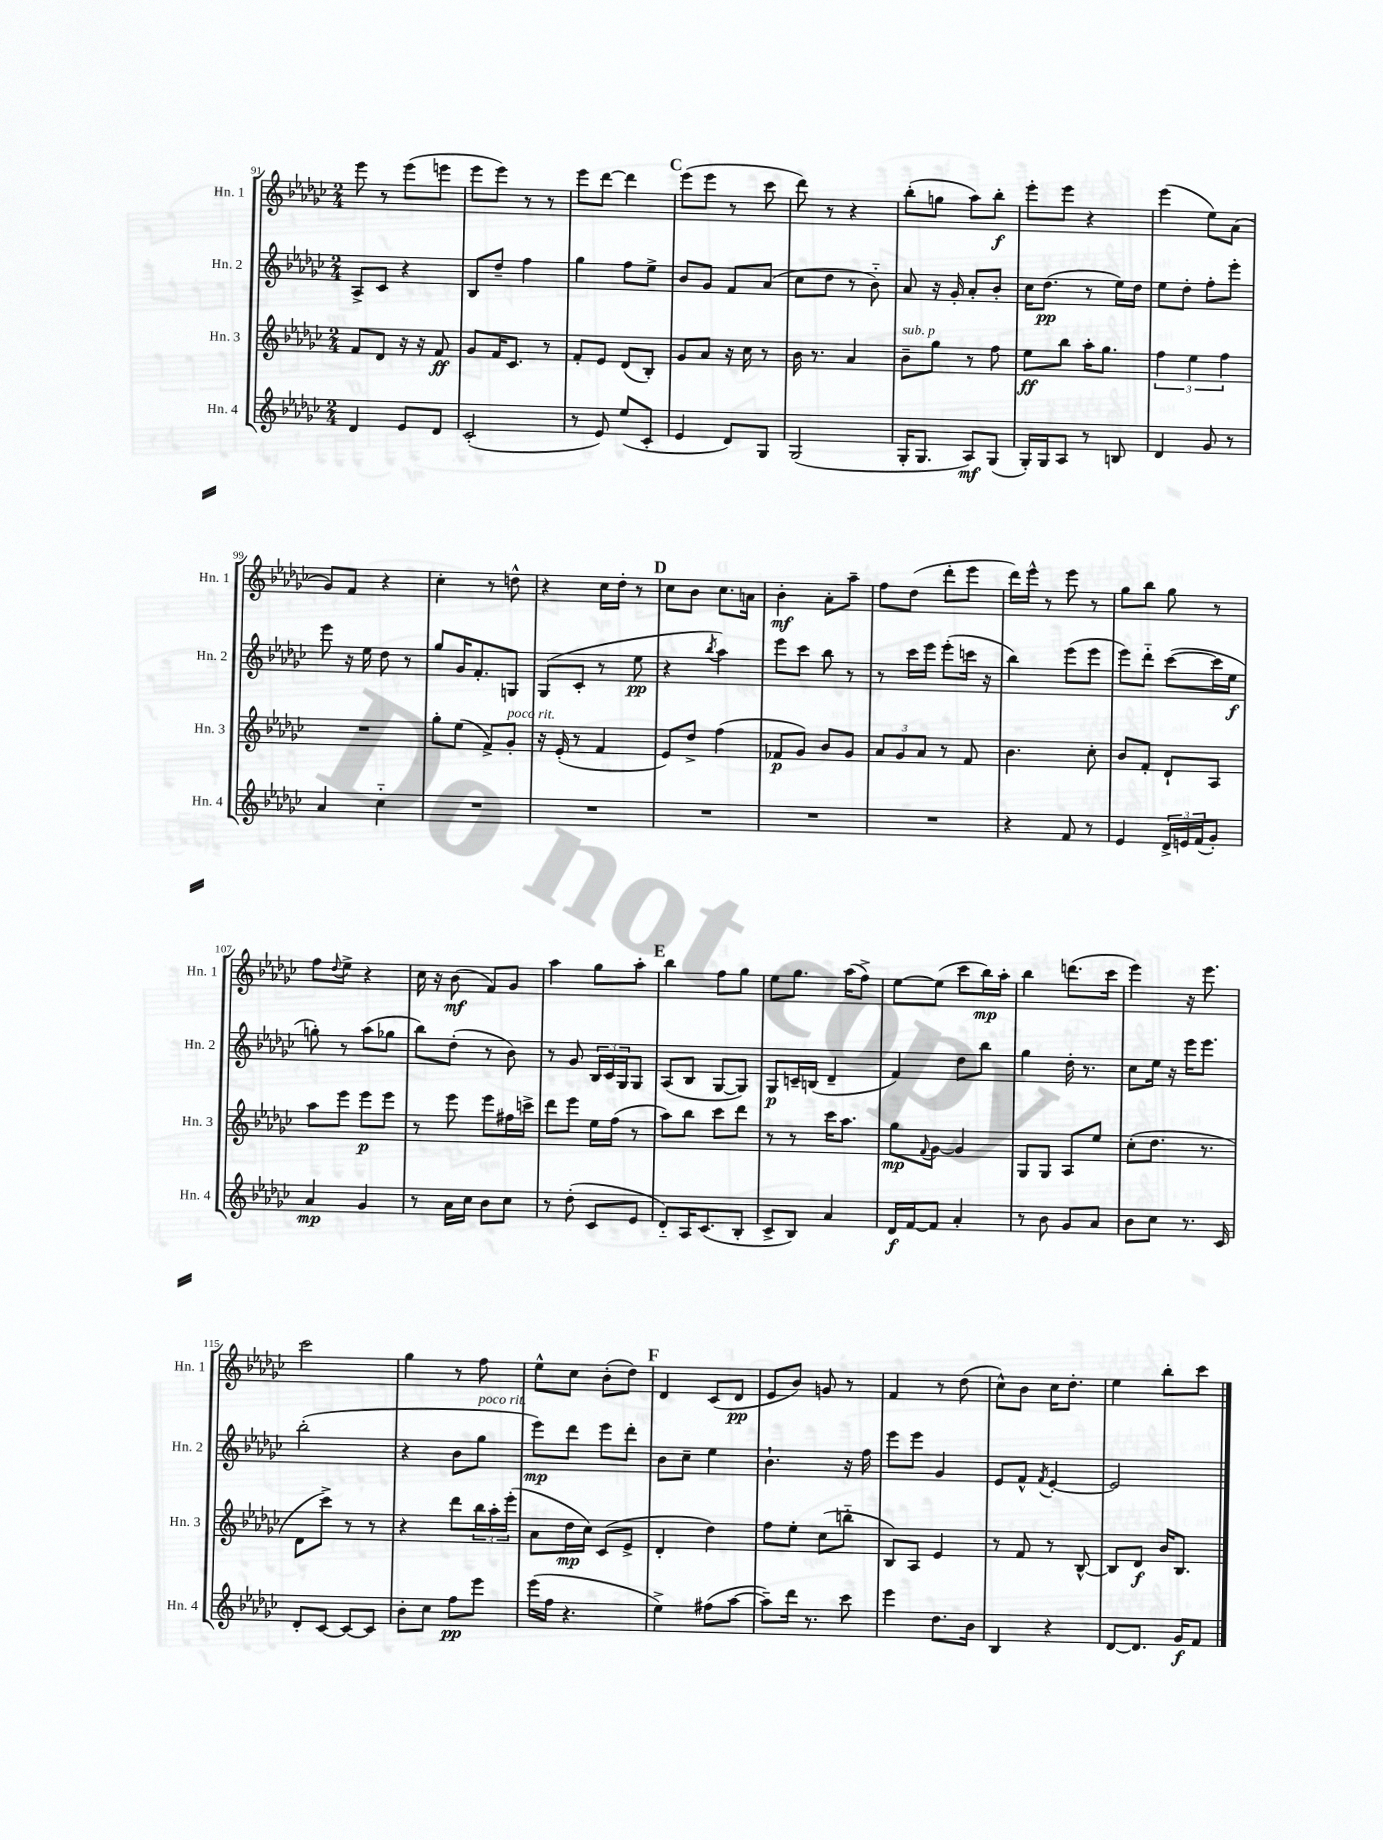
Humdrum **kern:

**kern	**kern	**kern	**kern
*staff4	*staff3	*staff2	*staff1
*clefG2	*clefG2	*clefG2	*clefG2
*k[b-e-a-d-g-c-]	*k[b-e-a-d-g-c-]	*k[b-e-a-d-g-c-]	*k[b-e-a-d-g-c-]
*M2/4	*M2/4	*M2/4	*M2/4
4d-/	8f/L	8A-^/L	8eee-\
.	8d-/J	8c-/J	8r
8e-/L	16r	4r	(8eee-\L
.	16r	.	.
8d-/J	8f/	.	8eee\J
=	=	=	=
(2c-'/	8g-/L	8B-/L	8eee-\L
.	16f/K	8dd-~/J	8eee-\J)
.	8.c-/J	.	.
.	.	4ff\	8r
.	8r	.	8r
=	=	=	=
8r	8f'/L	4gg-\	8eee-\L
8e-/)	8e-/J	.	[8ddd-\J
(8ee-/L	(8d-/L	8ff\L	4ddd-\]
8c-'/J	8B-'/J)	8ee-^\J	.
=	=	=	=
4e-/	8g-/L	8b-/L	(8eee-\L
.	8a-/J	8g-/J	8eee-\J
8d-/L)	16r	8f/L	8r
.	16cc-\	.	.
8G-/J	8r	(8a-/J	8ccc-\
=	=	=	=
(2G-/	16b-\	8cc-\L	8ddd-\)
.	8.r	.	.
.	.	8dd-\J	8r
.	4a-/	8r	4r
.	.	8b-'~\)	.
=	=	=	=
16G-'/LK	8b-~\L	8a-/	(8bb-'\L
8.G-/J	.	.	.
.	8gg-\J	16r	8gg\J
.	.	16g-'/	.
8A-/L)	8r	8a-'/L	8aa-\L)
(8G-/J	8ff\	8b-'/J	8bb-'\J
=	=	=	=
16G-'/LL)	8ee-\L	16cc-\LK	8eee-'\L
16G-/J	.	(8.dd-\J	.
8A-/J	8bb-\J	.	8eee-\J
8r	16aa-'\LK	8r	4r
.	8.gg-\J	.	.
8B/	.	16ee-\LL)	.
.	.	16dd-\JJ	.
=	=	=	=
4d-/	6ff\	8ee-\L	(4eee-\
.	.	8dd-'\J	.
.	6ee-\	.	.
8g-/	.	8ff'\L	8ee-\L)
.	6ff\	.	.
8r	.	8eee-'\J	(8a-\J
=	=	=	=
4a-/	2r	8eee-\	8g-/L)
.	.	16r	8f/J
.	.	16ee-\	.
4cc-'~\	.	8dd-\	4r
.	.	8r	.
=	=	=	=
2r	8gg-'\L	8gg-/L	4cc-'\
.	(8ee-\J	16g-/K	.
.	.	8.f'/	.
.	8f^/L)	.	8r
.	8g-'/J	8G/J	8dd^^\
=	=	=	=
2r	16r	(8G-/L	4r
.	(16e-'/	.	.
.	8r	8c-'/J	.
.	4f/	8r	16cc-\LL
.	.	.	16dd-'\JJ
.	.	8ee-\	8r
=	=	=	=
2r	8e-/L)	4r	8cc-\L
.	8dd-^/J	.	8b-\J
.	.	8qbb-/	.
.	(4ff\	4aa-\)	8.cc-\L
.	.	.	16a\Jk
=	=	=	=
2r	8f-/L	8eee-\L	4b-'\
.	8g-/J)	8ccc-\J	.
.	8b-/L	8bb-\	8a-'\L
.	8g-/J	8r	8aa-~\J
=	=	=	=
2r	12a-/L	8r	8ff\L
.	12g-/	.	.
.	.	16ccc-\LL	(8dd-\J
.	12a-/J	.	.
.	.	16eee-\JJ	.
.	8r	(8eee-'\L	8ddd-'\L
.	8f/	16ccc\Jk	8eee-\J
.	.	16r	.
=	=	=	=
4r	4.b-\	4bb-\)	16ddd-\LL)
.	.	.	16eee-^^\JJ
.	.	.	8r
8f/	.	(8eee-\L	8eee-\
8r	8cc-'\	8eee-\J	8r
=	=	=	=
4e-/	8b-/L	8eee-\L)	8gg-\L
.	8f'/J	8ddd-'~\J	8bb-\J
24d-^/LL	8d-`/L	([8ccc-\L	8gg-\
24e/	.	.	.
(24f/J	.	.	.
8g-'/J)	8A-/J	16ccc-\]L	8r
.	.	16ee-\JJ	.
=	=	=	=
4a-/	8aa-\L	8gg'\)	8ff\L
.	.	.	8qqdd-/
.	8eee-\J	8r	8ee-^\J
4g-/	8eee-\L	(8aa-\L	4r
.	8eee-\J	8gg-\J	.
=	=	=	=
8r	8r	8bb-\L)	16cc-\
.	.	.	16r
16a-\LL	8eee-\	(8dd-'\J	(8b-\
16cc-\JJ	.	.	.
8b-\L	8eee-\L	8r	8f/L)
8cc-\J	16ff#\L	8b-\)	8g-/J
.	16ccc^\JJ	.	.
=	=	=	=
8r	8ddd-\L	8r	4aa-\
(8dd-'\	8eee-\J	8g-/	.
8c-/L	16ee-\LL	24B-/LL	8gg-\L
.	.	24c-/	.
.	(16ff\JJ	.	.
.	.	24G-/J	.
8e-/J	8r	8G-/J	8aa-'\J
=	=	=	=
8d-'~/L)	8aa-\L)	(8A-/L	4bb-\
16A-/K	8bb-\J	8B-/J	.
(8.c-/	.	.	.
.	8ccc-\L	[8G-/L	8ff\L
8B-'/J	8ddd-\J	8G-/]J)	8gg-\J
=	=	=	=
8c-^/L	8r	8G-/L	8ee-\L
8B-/J)	8r	16c~/L	8.gg-\J
.	.	(16B/JJ	.
4a-/	16ccc-\LK	4d-~/	.
.	8.aa-\J	.	(16aa-\LK
.	.	.	8ff^\J)
=	=	=	=
16d-/LL	8gg-\L	4f/)	[8ee-\L
[16f/J	.	.	.
.	8qqf/	.	.
8f/]J	[8g-\J	.	(8ee-\]J
4a-'/	4g-/]	8dd-\L	8ccc-\L
.	.	8bb-\J	16bb-\L)
.	.	.	16aa-'\JJ
=	=	=	=
8r	8G-/L	4gg-\	4bb-\
8b-\	8G-/J	.	.
8g-/L	8A-/L	16dd-'\	(8.ddd\L
.	.	8.r	.
8a-/J	8ee-/J	.	.
.	.	.	16ccc-\Jk
=	=	=	=
8b-\L	(8cc-'\L	8cc-\L	4eee-\)
8cc-\J	8.dd-\J	16ee-\Jk	.
.	.	16r	.
8.r	.	16eee-\LK	16r
.	8.r	8.eee-\J	8.eee-\
16c-/	.	.	.
=	=	=	=
8d-'/L	8d-\L	(2bb-'\	2ccc-\
[8c-/J	8ccc-^\J)	.	.
8c-/_L	8r	.	.
8c-/]J	8r	.	.
=	=	=	=
8b-'\L	4r	4r	4gg-\
8cc-\J	.	.	.
8ff\L	8ddd-\L	8b-\L	8r
8eee-\J	24bb-\L	8gg-\J	8ff\
.	24aa-'\	.	.
.	(24eee-'\JJ	.	.
=	=	=	=
(16eee-\LL	8a-\L	8eee-\L)	8ee-^^\L
16ff\JJ	.	.	.
4.r	16dd-\L	8ddd-\J	8cc-\J
.	16cc-\JJ)	.	.
.	(8c-/L	8eee-\L	(8b-'\L
.	8e-^/J	8ddd-'\J	8dd-\J)
=	=	=	=
4ee-^\)	4d-'/	8b-\L	4d-/
.	.	8cc-~\J	.
(8ff#\L	4dd-\)	4ee-\	(8c-/L
[8aa-\J	.	.	8d-/J
=	=	=	=
8aa-~\]L)	8ff\L	4.b-`\	8e-/L
16ddd-\Jk	8ee-'\J	.	8b-/J)
8.r	.	.	.
.	(8cc-\L	.	8g/
8ccc-\	8bb'~\J	16r	8r
.	.	16ff\	.
=	=	=	=
4eee-\	8B-/L)	8eee-\L	4f/
.	8A-/J	8eee-\J	.
8.dd-\L	4e-/	4g-/	8r
.	.	.	(8dd-\
16b-\Jk	.	.	.
=	=	=	=
4B-/	8r	8e-/L	8cc-^^\L)
.	8f/	8f^^/J	8b-\J
.	.	8qf/	.
4r	8r	[4e-'/	16cc-\LK
.	.	.	8.dd-'\J
.	[8B-^^/	.	.
=	=	=	=
[8d-/L	8B-/]L	2e-/]	4ee-\
8.d-/]J	8d-/J	.	.
.	16b-/LK	.	8bb-'\L
16g-/LK	8.B-/J	.	.
8f/J	.	.	8ccc-\J
==	==	==	==
*-	*-	*-	*-
